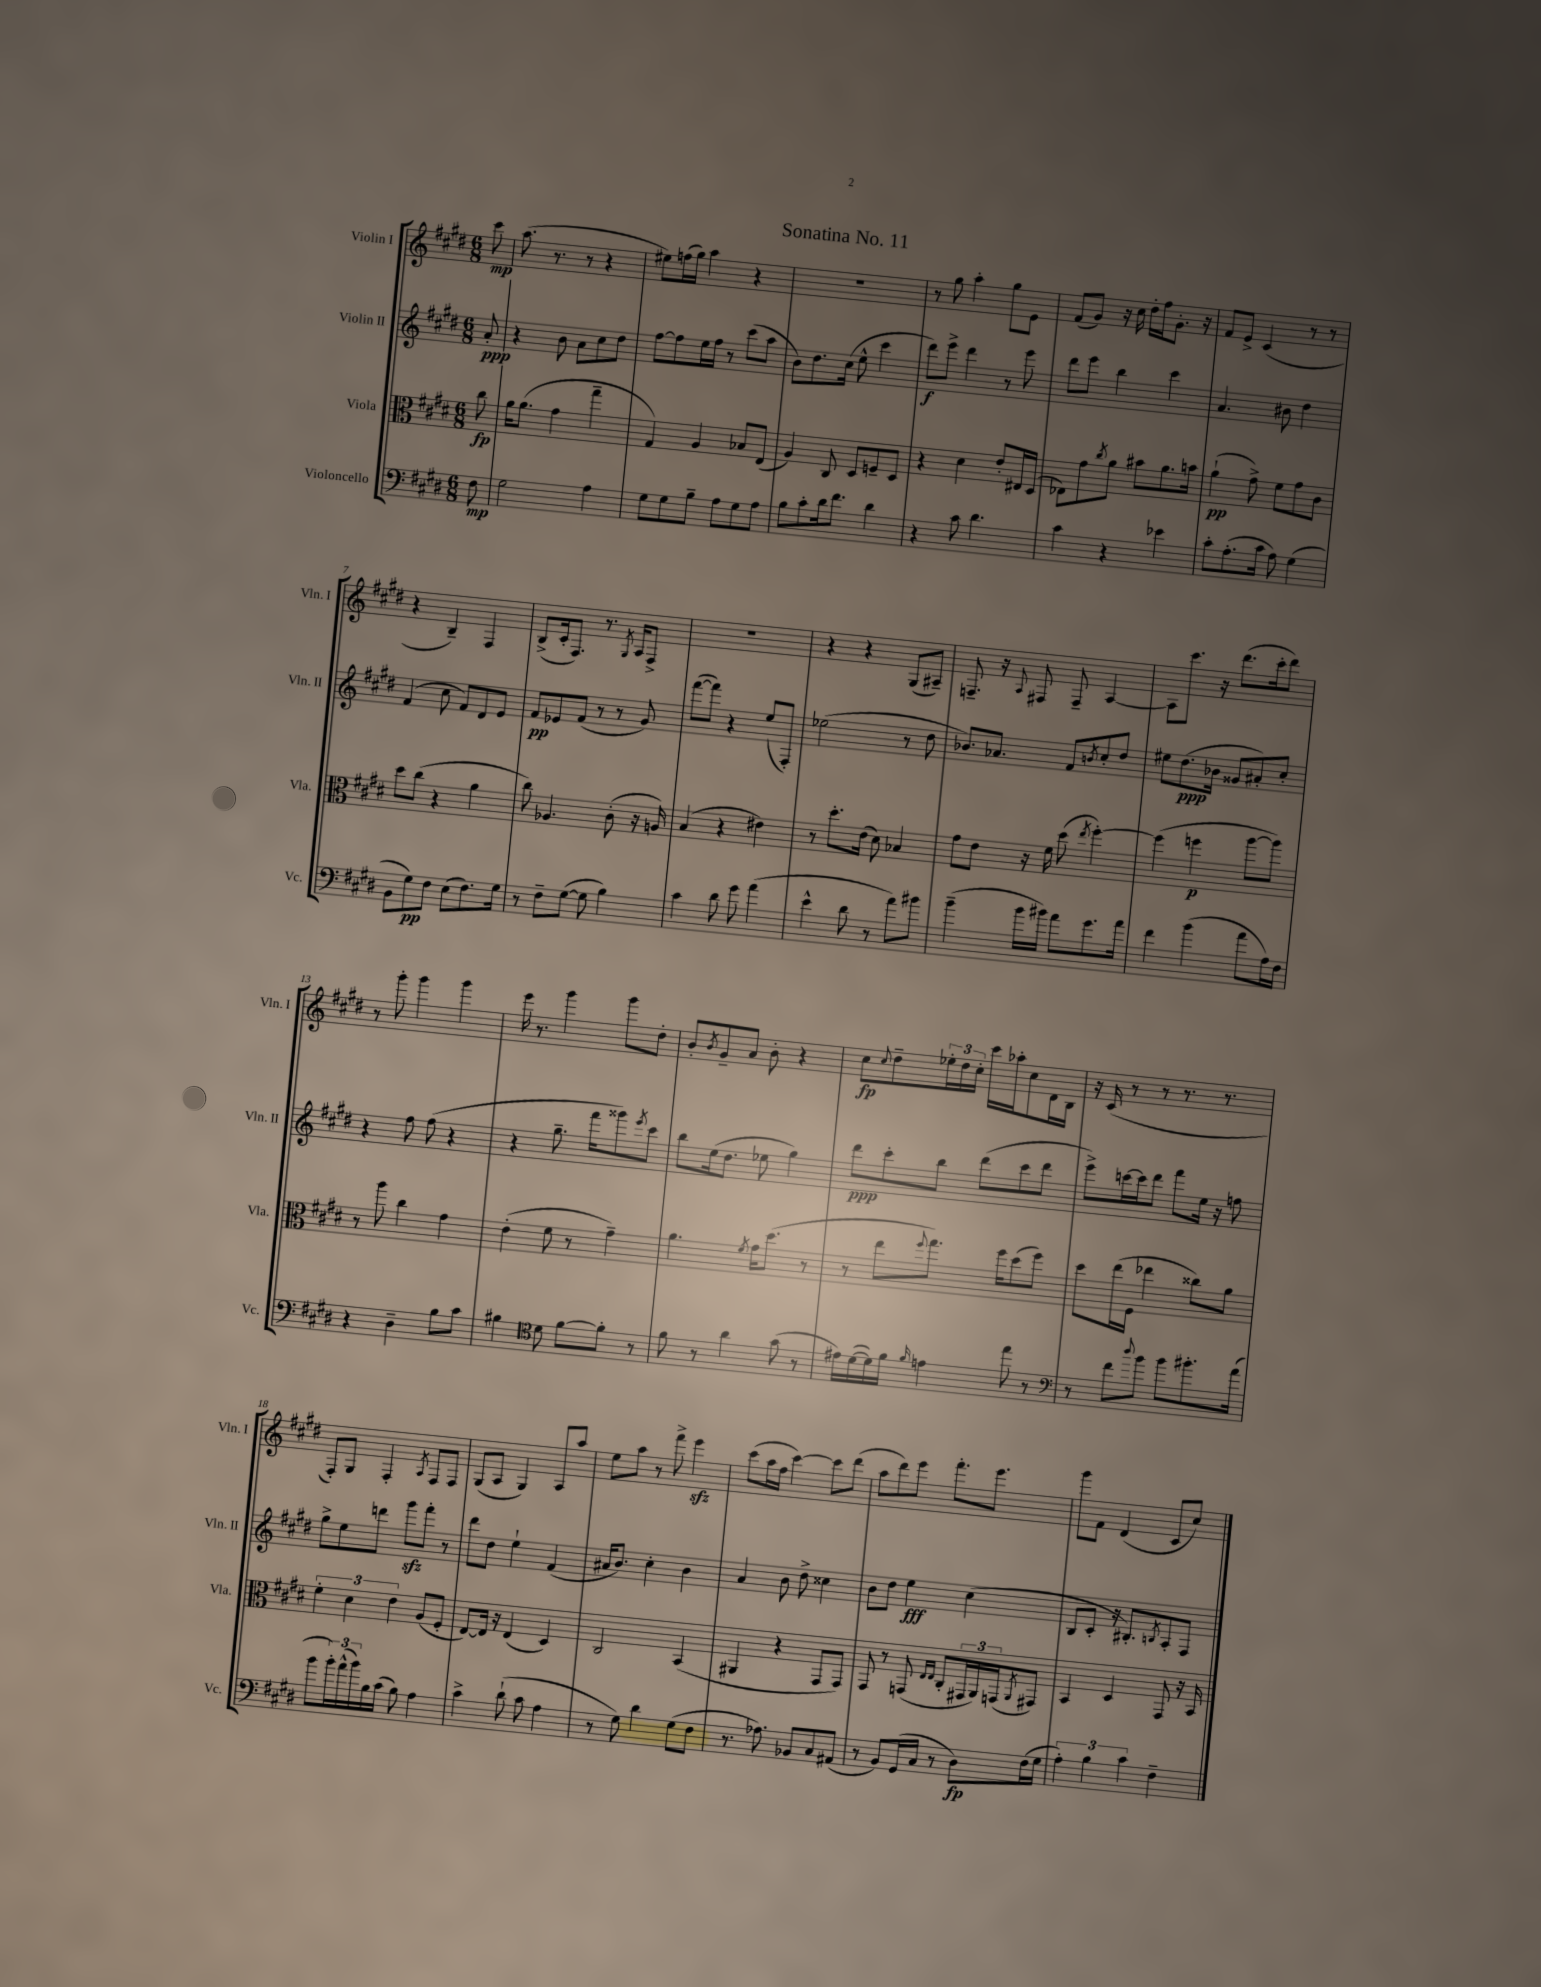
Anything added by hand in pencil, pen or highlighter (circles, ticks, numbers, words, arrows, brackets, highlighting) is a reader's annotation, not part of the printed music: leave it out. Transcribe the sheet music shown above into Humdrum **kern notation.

**kern	**kern	**kern	**kern
*staff4	*staff3	*staff2	*staff1
*clefF4	*clefC3	*clefG2	*clefG2
*k[f#c#g#d#]	*k[f#c#g#d#]	*k[f#c#g#d#]	*k[f#c#g#d#]
*M6/8	*M6/8	*M6/8	*M6/8
8F#\	8cc#\	8a'/	8ccc#\
=	=	=	=
2G#\	16a\LK	4r	(8.aa\
.	(8.a\J	.	.
.	.	.	8.r
.	4g#\	8b\	.
.	.	8a\L	8r
4A\	4gg#~\	8cc#\	4r
.	.	8dd#\J	.
=	=	=	=
8G#\L	4G#/)	[8ff#\L	8ee#\L)
8G#\	.	8ff#\]	(16ff\L
.	.	.	16gg#\JJ)
8B~\J	4A/	16ee\L	4aa\
.	.	16ff#\JJ	.
8A\L	.	8r	.
8G#\	8B-/L	(8ccc#\L	4r
8A\J	(8E/J	8aa\J	.
=	=	=	=
8B\L	4A/)	8b\L)	2.r
8c#'\	.	8.dd#\	.
16d#\k	8C#/	.	.
8.f#\J	.	(16cc#\Jk	.
.	8D#/L	8ee^^\	.
4d#\	8F~/	4ccc#\	.
.	8D#/J	.	.
=	=	=	=
4r	4r	8ddd#\L)	8r
.	.	8eee^\J	8gg#\
8c#\	4d#\	4ddd#\	4aa'\
4.d#\	.	.	.
.	8e'/L	8r	8gg#\L
.	16E#/L	8eee\	8e\J
.	(16D#/JJ	.	.
=	=	=	=
4c#\	8E-\L)	8ddd#\L	(8f#/L
.	8g#\	8eee\J	8g#/J)
.	8qcc#/	.	.
4r	8a\J	4bb\	16r
.	.	.	16cc#\
.	8b#\L	.	16dd#'\LL
.	.	.	16ff#\J
4e-\	8.a\	4ccc#\	8.g#'\J
.	16b\Jk	.	16r
=	=	=	=
8c#'\L	(4a`\	4.a/	8f#/L
(8.A'\	.	.	8e^/J
.	8g#^\)	.	(4c#/
16c#\Jk	.	.	.
8A\)	8f#\L	8b#\	.
(4G#\	8g#\	4dd#\	8r
.	8c#\J	.	8r
=	=	=	=
8BB\L	8dd#\L	(4f#/	4r
8G#\)	(8cc#\J	.	.
8F#\J	4r	8cc#\	4B~/)
(8E\L	.	8f#/L)	.
8.F#\)	4a\	8d#/	4F#/
.	.	8e/J	.
16G#\Jk	.	.	.
=	=	=	=
8r	8cc#\)	8f#/L	(8B^/L
8F#~\L	4.A-/	8e-/	16c#'/k
.	.	.	8.F#/J)
([8G#\J	.	(8f#/J	.
8G#\]	.	8r	8.r
4B\)	(8c#'\	8r	.
.	.	.	8qG#/
.	.	.	16A/LK
.	16r	8g#/)	8F#^/J
.	16A/)	.	.
=	=	=	=
4c#\	(4B/	([8fff#\L	2.r
.	.	8fff#\]J)	.
8d#\	4r	4r	.
8g#\	.	.	.
(4a\	4e#\)	(8ee/L	.
.	.	8F#'/J)	.
=	=	=	=
4e^^\	8r	(2ee-\	4r
.	8.dd#'\L	.	.
8d#\	.	.	4r
.	(16e\Jk	.	.
8r	8d#\)	.	.
8a\L)	4B-/	8r	(8G#/L
8b#\J	.	8dd#\	8A#~/J)
=	=	=	=
(4b~\	8g#\L	8.b-/L)	8.F~/
.	8e\J	.	.
.	.	8.a-/J	16r
.	.	.	8qqA/
16b\LL	16r	.	8F#/
16b#\JJ)	16f#\	.	.
8a\L	(8dd#\	8f#/L	8F#~/
.	8qee/	8qb/	.
8.g#\	[4ff#'\)	8cc#'/	[4A/
.	.	8dd#/J	.
16a\Jk	.	.	.
=	=	=	=
4f#\	(4ff#\]	8ee#\L	8A\]L
.	.	(8.dd#\	8.ccc#\J
(4b\	4ff\	.	.
.	.	16b-\Jk	16r
.	.	8g##/L	(8.ddd#\L
8a\L	[8aa\L	8a#'/)	.
.	.	.	16ccc#'\k
16A\L)	8aa\]J)	8cc#'/J	8ddd#\J)
16F#\JJ	.	.	.
=	=	=	=
4r	8r	4r	8r
.	8aa\	.	8ggg#'\
4D#~\	4cc#\	8ff#\	4ggg#\
.	.	(8ff#\	.
8B\L	4g#\	4r	4ggg#\
8c#\J	.	.	.
=	=	=	=
4B#\	(4e'\	4r	16eee\
.	.	.	8.r
*clefC4	*	*	*
8d#\	8f#\	8.gg#~\	4ggg#\
[8f#\L	8r	.	.
.	.	16fff#\LK	.
8f#'\]J	4g#~\)	8ggg##\)	8ggg#\L
.	.	8qeee/	.
8r	.	8ccc#\J	8dd#'\J
=	=	=	=
8f#\	4.a\	8bb\L	8b'/L
.	.	.	8qb/
8r	.	(16ee\k	8g#~/
.	.	8.dd#\J	.
4a\	.	.	8a/J
.	8qf#/	.	.
.	16g#\LK	8ee-\	8b'\
.	(8.dd#\J	.	.
(8g#\	.	4gg#\)	4r
8r	8r	.	.
=	=	=	=
16e#\LL)	8r	8ddd#\L	8cc#\L
([16d#\	.	.	.
.	.	.	8qqcc#/
16d#\])	8ee\L	8ccc#'\	8dd#~\
16f#\JJ	.	.	.
16qqf#/	8qqff#/	.	.
4e\	8.gg#\J)	8bb\J	24ee-'\L
.	.	.	24dd#\
.	.	.	24cc#'\JJ
.	.	(8ddd#\L	16ccc#\LL
.	16ff#\LK	.	16aa-'\J
8ee\	(8dd#\	8ccc#\	8cc#\
8r	8ff#\J)	8ddd#\J	16d#\L
.	.	.	16B\JJ
=	=	=	=
*clefF4	*	*	*
8r	8dd#\L	8eee^\L)	16r
.	.	.	(16c#/
8f#\L	(16ee\L	[16ccc\L	8r
.	16F#\JJ	16ccc\]J	.
8qqdd#/	.	.	.
8b\J	4ee-\	8ddd#\J	8r
8b\L	.	8fff#\L	8.r
8.b#'\	8cc##\L)	16ee\Jk	.
.	.	16r	8.r
.	8a\J	8ff\	.
(16a\Jk	.	.	.
=	=	=	=
8b\L	6f#'\	8gg#^\L	8F#'/L)
24b'\L)	.	8ee\	8G#/J
(24a^^\	6d#\	.	.
24b\)	.	.	.
16B\	.	8ddd\J	4F#'/
(16c#\JJ	.	.	.
.	6e\	.	.
8B\)	.	8ggg#\L	.
.	.	.	8qA/
4A\	(8A/L	8fff#'\J	8F#/L
.	8F#'/J	8r	8F#/J
=	=	=	=
4c#^\	[8E/L)	8ddd#\L	(8G#/L
.	16E/]Jk	8dd#\J	8A/J
.	16r	.	.
(8d#`\	(4E/	4ee`\	4G#/)
8c#\	.	.	.
4A\	4D#/)	(4f#/	8A/L
.	.	.	8aa/J
=	=	=	=
8r	2C#/	16a#/LK	8ee\L
.	.	8.b/J)	.
8G#\)	.	.	8aa\J
4d#\	.	4cc#'\	8r
.	.	.	8fff#^\
(8G#\L	(4BB/	4b\	4eee\
8F#\J	.	.	.
=	=	=	=
8.r	4AA#/	4a/	(8ccc#\L
.	.	.	16aa\L
8.A-\)	.	.	16ff#\JJ
.	4r	8b\	[4ccc#\)
8BB-/L	.	8dd#^\	.
8C#/	8GG#/L	4cc##\	8ccc#\]L
(8AA#/J	8GG#/J)	.	(8ddd#\J
=	=	=	=
8r	8GG#/	8b\L	8aa\L
8BB/L)	8r	8dd#\J	8ddd#\)
(16GG#/L	(8GG/	4ee\	8eee\J
16C#/JJ	.	.	.
.	16qqE/LL	.	.
.	16qqE/JJ	.	.
8r	8C#'/L	.	8.fff#'\L
8D#\L)	24GG#/L	(4cc#\	.
.	24AA/)	.	.
.	.	.	8.eee\J
.	(24GG/J	.	.
.	8qAA/	.	.
(16F#\L	8GG#/J)	.	.
16G#\JJ	.	.	.
=	=	=	=
6A'\)	4BB/	8B/L	8ggg#\L
.	.	8c#'/J	8f#\J
6B\	.	.	.
.	4D#/	16r	(4d#/
.	.	8.B#'/L)	.
6c#\	.	.	.
.	.	8qB/	.
4F#~\	8GG#/	8A'/	8c#/L
.	16r	8F#/J	8cc#/J)
.	16BB/	.	.
==	==	==	==
*-	*-	*-	*-
